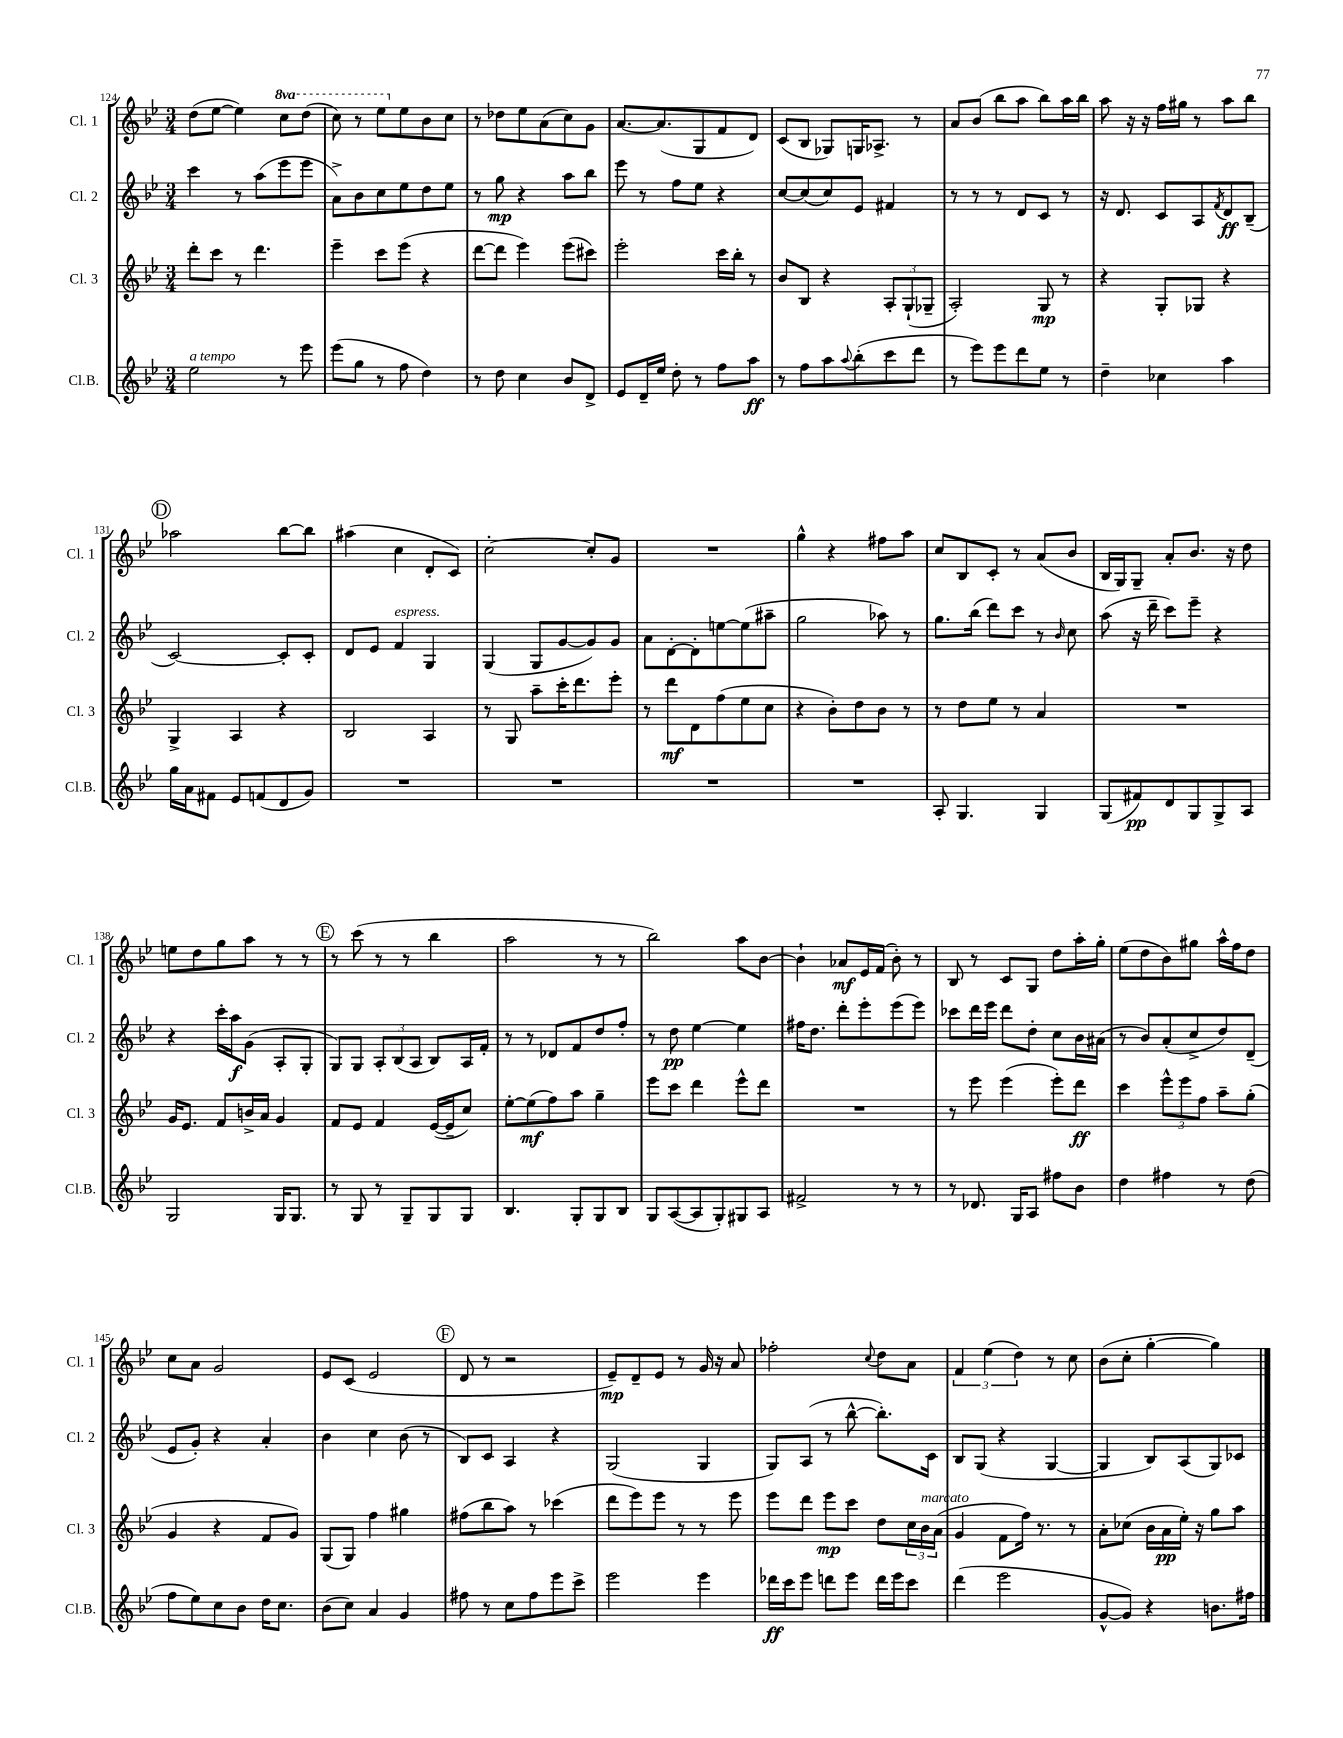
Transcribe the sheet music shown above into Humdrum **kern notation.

**kern	**kern	**kern	**kern
*staff4	*staff3	*staff2	*staff1
*clefG2	*clefG2	*clefG2	*clefG2
*k[b-e-]	*k[b-e-]	*k[b-e-]	*k[b-e-]
*M3/4	*M3/4	*M3/4	*M3/4
2ee-	8ddd'	4ccc	(8dd
.	8ccc	.	[8ee-
.	8r	8r	4ee-])
.	4.ddd	(8aa	.
8r	.	8eee-	8ccc
8eee-	.	8eee-	(8ddd
=	=	=	=
(8eee-	4eee-~	8a^)	8ccc)
8gg	.	8b-	8r
8r	8ccc	8cc	8eee-
8ff	(8eee-	8ee-	8ee-
4dd)	4r	8dd	8b-
.	.	8ee-	8cc
=	=	=	=
8r	[8ddd	8r	8r
8dd	8ddd]	8gg	8dd-
4cc	4eee-)	4r	8ee-
.	.	.	(8a
8b-	(8eee-	8aa	8cc)
8d^	8ccc#)	8bb-	8g
=	=	=	=
8e-	2eee-'	8eee-	[8.a
16d~	.	8r	.
16ee-	.	.	(8.a]
8dd'	.	8ff	.
8r	.	8ee-	8G
8ff	16ccc	4r	8f
.	16bb-'	.	.
8aa	8r	.	8d)
=	=	=	=
8r	8b-	[8cc	(8c
8ff	8B-	(8cc]	8B-
8aa	4r	8cc)	8G-)
8qqaa	.	.	.
(8bb-'	.	8e-	16G
.	.	.	8.A-^
8ccc	12A'	4f#	.
.	(12G`	.	.
8ddd	.	.	8r
.	12G-~	.	.
=	=	=	=
8r	2A')	8r	8a
8eee-)	.	8r	(8b-
8eee-	.	8r	8bb-
8ddd	.	8d	8aa
8ee-	8G	8c	8bb-)
8r	8r	8r	16aa
.	.	.	16bb-
=	=	=	=
4dd~	4r	16r	8aa
.	.	8.d	.
.	.	.	16r
.	.	.	16r
4cc-	8G'	8c	16ff
.	.	.	16gg#
.	8G-	8A	8r
.	.	8qf	.
4aa	4r	8d	8aa
.	.	(8B-~	8bb-
=	=	=	=
16gg	4G^	[2c)	2aa-
16a	.	.	.
8f#	.	.	.
8e-	4A	.	.
(8f	.	.	.
8d	4r	8c']	[8bb-
8g)	.	8c'	8bb-]
=	=	=	=
2.r	2B-	8d	(4aa#
.	.	8e-	.
.	.	4f	4cc
.	4A	4G	8d'
.	.	.	8c)
=	=	=	=
2.r	8r	(4G	[2cc'
.	8G	.	.
.	8aa~	8G	.
.	16ccc'	[8g	.
.	8.ddd	.	.
.	.	8g])	8cc']
.	8eee-'	8g	8g
=	=	=	=
2.r	8r	8a	2.r
.	8ddd	[8d'	.
.	8d	8d']	.
.	(8ff	[8ee	.
.	8ee-	(8ee]	.
.	8cc	8aa#~	.
=	=	=	=
2.r	4r	2gg	4gg^^
.	8b-')	.	4r
.	8dd	.	.
.	8b-	8aa-)	8ff#
.	8r	8r	8aa
=	=	=	=
8A'	8r	8.gg	8cc
4.G	8dd	.	8B-
.	.	(16bb-	.
.	8ee-	8ddd)	8c'
.	8r	8ccc	8r
4G	4a	8r	(8a
.	.	16qqb-	.
.	.	8cc	8b-
=	=	=	=
(8G	2.r	(8aa	16B-
.	.	.	16G)
8f#)	.	16r	8G~
.	.	16ddd~	.
8d	.	8ccc)	8a'
8G	.	8eee-~	8.b-
8G^	.	4r	.
.	.	.	16r
8A	.	.	8dd
=	=	=	=
2G	16g	4r	8ee
.	8.e-	.	.
.	.	.	8dd
.	8f	16ccc'	8gg
.	.	16aa	.
.	16b^	(8g	8aa
.	16a	.	.
16G	4g	8A'	8r
8.G	.	.	.
.	.	8G'	8r
=	=	=	=
8r	8f	8G)	8r
8G	8e-	8G	(8ccc
8r	4f	12A'	8r
.	.	(12B-	.
8G~	.	.	8r
.	.	12A	.
8G	([16e-	8B-)	4bb-
.	16e-~]	.	.
8G	8cc)	16A	.
.	.	16f'	.
=	=	=	=
4.B-	[8ee-'	8r	2aa
.	(8ee-]	8r	.
.	8ff)	8d-	.
8G'	8aa	8f	.
8G	4gg~	8dd	8r
8B-	.	8ff'	8r
=	=	=	=
8G	8eee-	8r	2bb-)
([8A	8ccc	8dd	.
8A]	4ddd	[4ee-	.
8G')	.	.	.
8G#	8eee-^^	4ee-]	8aa
8A	8ddd	.	[8b-
=	=	=	=
2f#^	2.r	16ff#	4b-`]
.	.	8.dd	.
.	.	8ddd'	8a-
.	.	8eee-'	16e-
.	.	.	(16f
8r	.	(8eee-	8b-')
8r	.	8eee-)	8r
=	=	=	=
8r	8r	8ccc-	8B-
8.d-	8eee-	16ddd	8r
.	.	16eee-	.
.	(4eee-	8ddd	8c
16G	.	.	.
8A	.	8dd'	8G
8ff#	8eee-')	8cc	8dd
8b-	8ddd	16b-	16aa'
.	.	(16a#	16gg'
=	=	=	=
4dd	4ccc	8r	(8ee-
.	.	8b-)	8dd
4ff#	12eee-^^	(8a'	8b-)
.	12eee-	.	.
.	.	8cc^	8gg#
.	12ff	.	.
8r	8aa~	8dd)	16aa^^
.	.	.	16ff
(8dd	(8gg'	(8d~	8dd
=	=	=	=
8ff	4g	8e-	8cc
8ee-)	.	8g')	8a
8cc	4r	4r	2g
8b-	.	.	.
16dd	8f	4a'	.
8.cc	.	.	.
.	8g)	.	.
=	=	=	=
(8b-	(8G	4b-	8e-
8cc)	8G)	.	(8c
4a	4ff	4cc	2e-
4g	4gg#	(8b-	.
.	.	8r	.
=	=	=	=
8ff#	(8ff#	8B-)	8d
8r	8bb-	8c	8r
8cc	8aa)	4A	2r
8ff#	8r	.	.
8eee-	(4ccc-	4r	.
8ccc^	.	.	.
=	=	=	=
2eee-	8ddd	(2G	8e-~)
.	8eee-)	.	8d~
.	8eee-	.	8e-
.	8r	.	8r
4eee-	8r	4G	16g
.	.	.	16r
.	8eee-	.	8a
=	=	=	=
16ddd-	8eee-	8G)	2ff-'
16ccc	.	.	.
8eee-	8ddd	(8A	.
8ddd	8eee-	8r	.
8eee-	8ccc	[8bb-^^	.
.	.	.	8qqcc
16ddd	8dd	8.bb-'])	8dd
16eee-	.	.	.
8ccc	24cc	.	8a
.	24b-	.	.
.	.	16c	.
.	(24a	.	.
=	=	=	=
(4ddd	4g	8B-	6f
.	.	(8G	.
.	.	.	(6ee-
2eee-	8f	4r	.
.	.	.	6dd)
.	16ff)	.	.
.	8.r	.	.
.	.	[4G	8r
.	8r	.	8cc
=	=	=	=
[8g^^	8a'	4G]	(8b-
8g])	(8cc-	.	8cc'
4r	16b-	8B-)	[4gg'
.	16a	.	.
.	16ee-')	(8A	.
.	16r	.	.
8.b	8gg	8G)	4gg])
.	8aa	8c-	.
16ff#	.	.	.
==	==	==	==
*-	*-	*-	*-
